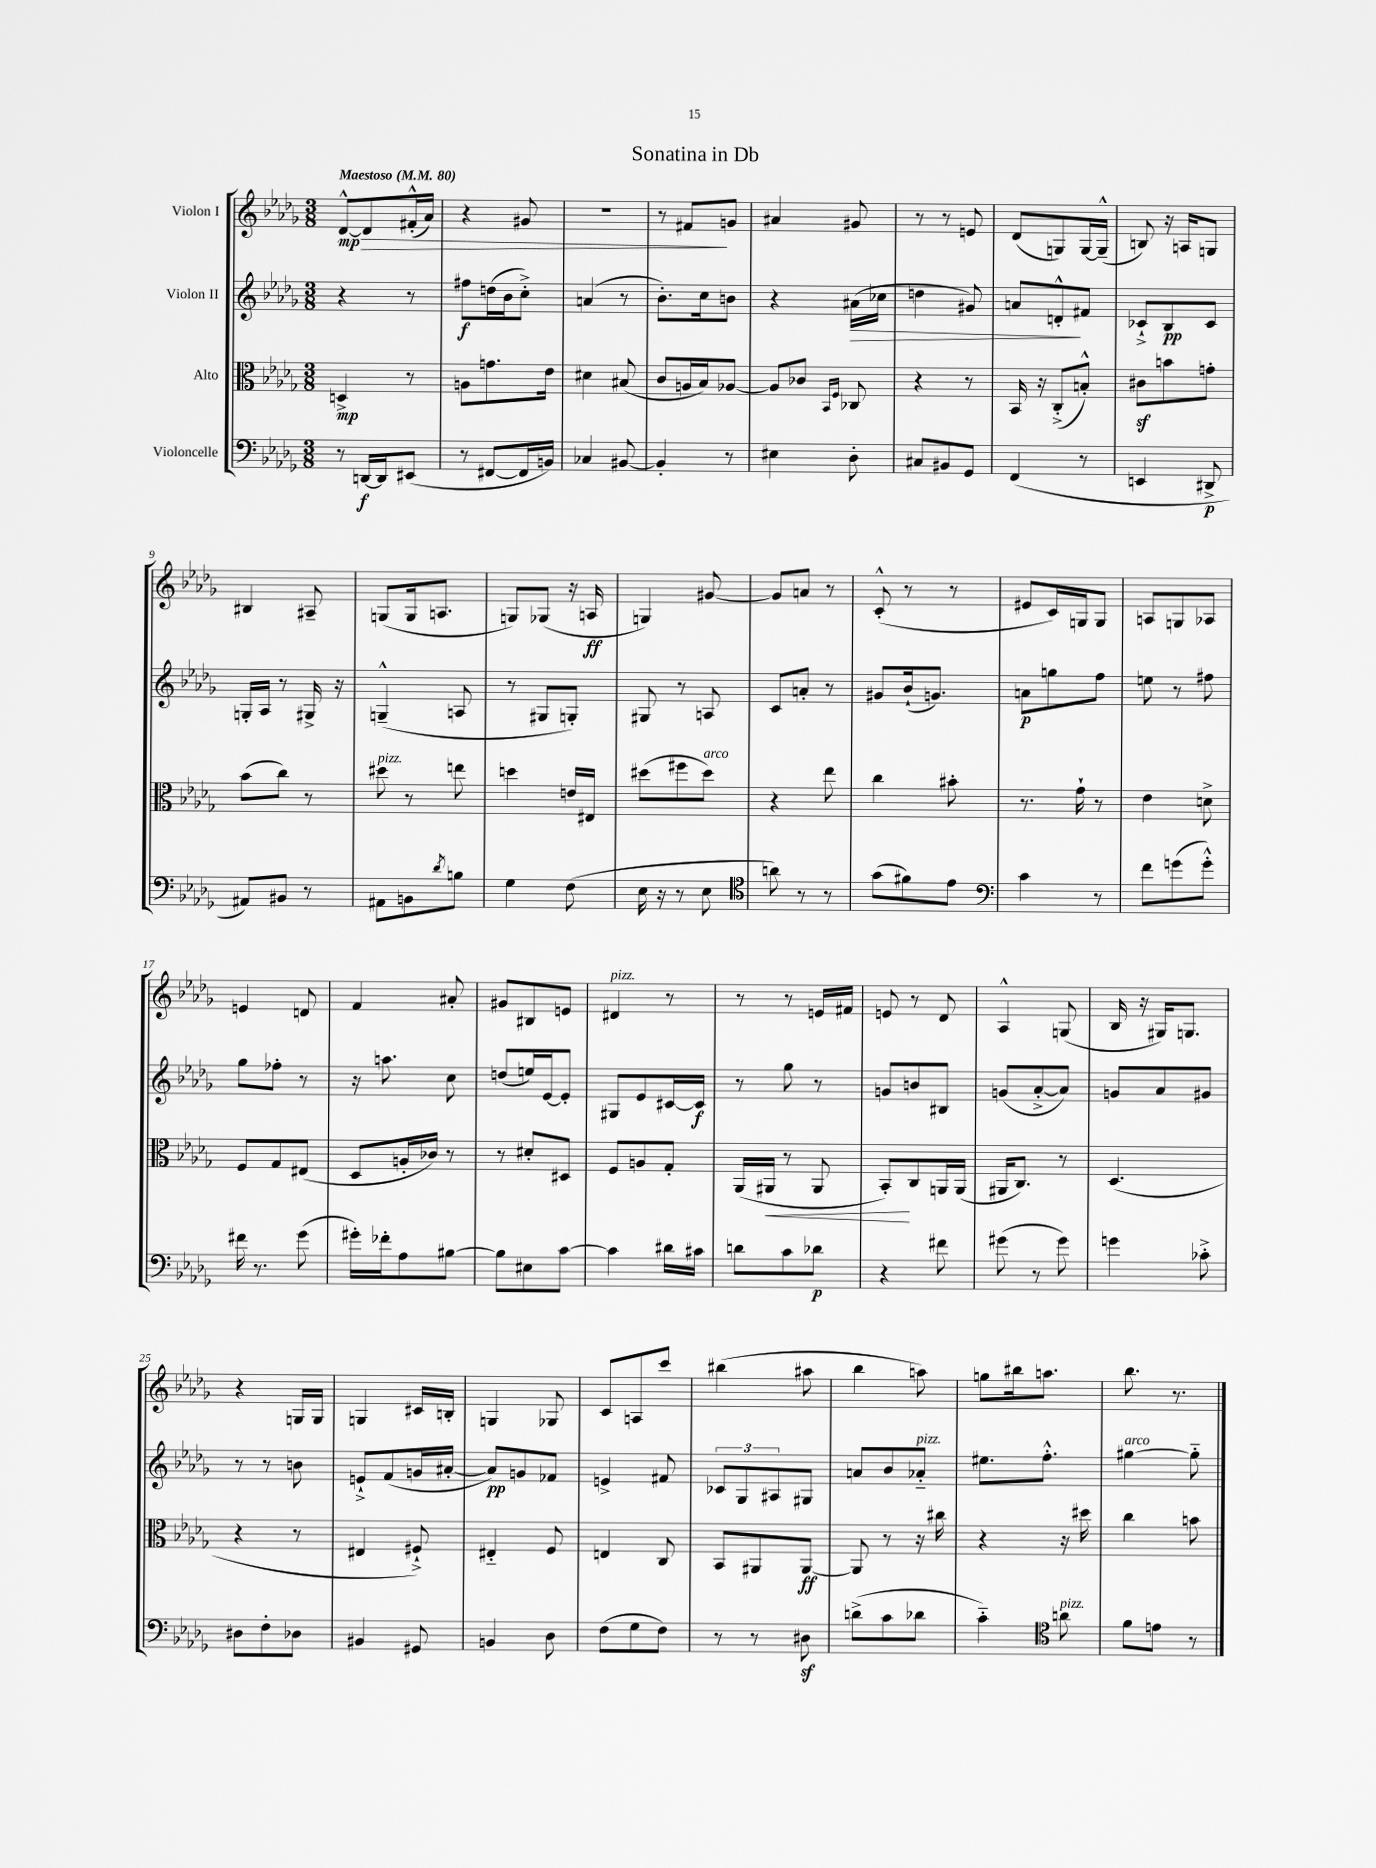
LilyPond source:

\header { title = "Sonatina in Db" }
<<
\new StaffGroup <<
\new Staff = "s0" \with { instrumentName = "Violon I" } {
    \clef treble \key des \major \numericTimeSignature \time 3/8 \tempo "Maestoso" 4 = 80
    des'8~-^\mp\> des'8 fis'16-.-^( aes'16) |
    r4 gis'8 |
    R4. |
    r8 fis'8\! g'8 |
    ais'4 gis'8 |
    r8 r8 e'8 |
    des'8( g8) g16~ g16---^( |
    b8) r16 a16 g8 |
    bis4 ais8-- |
    g8( g16 a8. |
    g8) ges8( r16 a16\ff |
    g4) gis'8~ |
    gis'8 a'8 r8 |
    c'8-.-^( r8 r8 |
    eis'8 c'16) g16 g8 |
    a8 g8 aes8 |
    e'4 d'8 |
    f'4 ais'8-. |
    gis'8 bis8 e'8 |
    dis'4^\markup { \italic "pizz." } r8 |
    r8 r8 e'16 fis'16 |
    e'8 r8 des'8 |
    aes4-^ g8( |
    bes16 r16 gis16) g8. |
    r4 g16 g16 |
    g4 cis'16 b16-. |
    g4 ges8 |
    c'8 a8 c'''8 |
    bis''4( ais''8 |
    bes''4 a''8) |
    g''8 bis''16 a''8. |
    bes''8. r8. \bar "|." |
}
\new Staff = "s1" \with { instrumentName = "Violon II" } {
    \clef treble \key des \major \numericTimeSignature \time 3/8
    r4 r8 |
    fis''8\f d''16( bes'16 c''8-.->) |
    a'4( r8 |
    bes'8.-.) c''16 b'8 |
    r4 ais'16\>( ces''16 |
    d''4 gis'8) |
    a'8 d'8-.-^\! fis'8 |
    ces'8-!-> bes8\pp ces'8 |
    g16-. aes16 r8 gis16-> r16 |
    g4---^( a8 |
    r8 gis8 g8-.) |
    gis8 r8 a8 |
    c'8 a'8-. r8 |
    gis'8 bes'16-!( g'8.) |
    a'8\p g''8 f''8 |
    e''8 r8 fis''8 |
    ges''8 fes''8-. r8 |
    r16 a''8. c''8 |
    d''8( e''16) ees'16~ ees'8-. |
    gis8 ees'8 cis'16~ cis'16\f |
    r8 ges''8 r8 |
    g'8 b'8 bis8 |
    g'8( aes'8~-.-> aes'8) |
    g'8 aes'8 gis'8 |
    r8 r8 b'8 |
    e'8-!-> f'8( g'16 ais'16~-. |
    ais'8\pp) g'8 fes'8 |
    e'4-> fis'8 |
    \tuplet 3/2 { ces'8 ges8 ais8 } gis8 |
    a'8 bes'8 aes'8-_^\markup { \italic "pizz." } |
    eis''8. f''8.-.-^ |
    gis''4~^\markup { \italic "arco" } gis''8-_ \bar "|." |
}
\new Staff = "s2" \with { instrumentName = "Alto" } {
    \clef alto \key des \major \numericTimeSignature \time 3/8
    d4->\mp r8 |
    a8 g'8. ees'16 |
    dis'4 bis8( |
    c'8 a16 bes16) aes8~ |
    aes8 ces'8 \grace { bes,16 f16 } ces8 |
    r4 r8 |
    bes,16 r16 c8-.->( b8-.-^) |
    cis'8\sf b'8 g'8-. |
    bes'8( c''8) r8 |
    dis''8^\markup { \italic "pizz." } r8 e''8 |
    d''4 e'16 eis16 |
    dis''8( fis''8 dis''8^\markup { \italic "arco" }) |
    r4 ees''8 |
    c''4 bis'8-. |
    r8. ges'16-! r8 |
    ees'4 d'8-> |
    f8 ges8 eis8( |
    des8 a16-. ces'16) r8 |
    r8 dis'8-. dis8 |
    f8 a8 ges8-. |
    aes,16( ais,16\< r8 ais,8 |
    bes,8-.\!) c8 a,16 a,16( |
    ais,16 c8.) r8 |
    des4.( |
    r4 r8 |
    eis4 fis8-!->) |
    eis4-_ f8 |
    e4 c8 |
    bes,8 ais,8 ais,8~\ff |
    ais,8 r8 r16 cis''16 |
    r4 r16 dis''16 |
    c''4 b'8 \bar "|." |
}
\new Staff = "s3" \with { instrumentName = "Violoncelle" } {
    \clef bass \key des \major \numericTimeSignature \time 3/8
    r8 d,16~\f d,16 eis,8( |
    r8 fis,8~ fis,16 b,16) |
    ces4 bis,8~ |
    bis,4-. r8 |
    eis4 des8-. |
    cis8 bis,8 ges,8 |
    f,4( r8 |
    e,4 dis,8->\p |
    ais,8) bis,8 r8 |
    ais,8 b,8 \acciaccatura { des'8 } b8 |
    ges4 f8( |
    ees16 r16 r8 ees8 |
    \clef tenor a'8) r8 r8 |
    ges'8( fis'8) ees'8 |
    \clef bass c'4 r8 |
    f'8 g'8( g'8-.-^) |
    fis'16 r8. ges'8( |
    gis'16-.) fes'16-. aes8 bis8~ |
    bis8 eis8 c'8~ |
    c'4 dis'16 cis'16 |
    d'8 c'8 des'8\p |
    r4 fis'8 |
    gis'8( r8 gis'8) |
    g'4 ces'8-.-> |
    dis8 f8-. des8 |
    bis,4 gis,8 |
    b,4 des8 |
    f8( ges8 f8) |
    r8 r8 dis8\sf |
    d'8->( c'8 des'8 |
    c'4-_) \clef tenor a'8^\markup { \italic "pizz." } |
    f'8 e'8 r8 \bar "|." |
}
>>
>>
